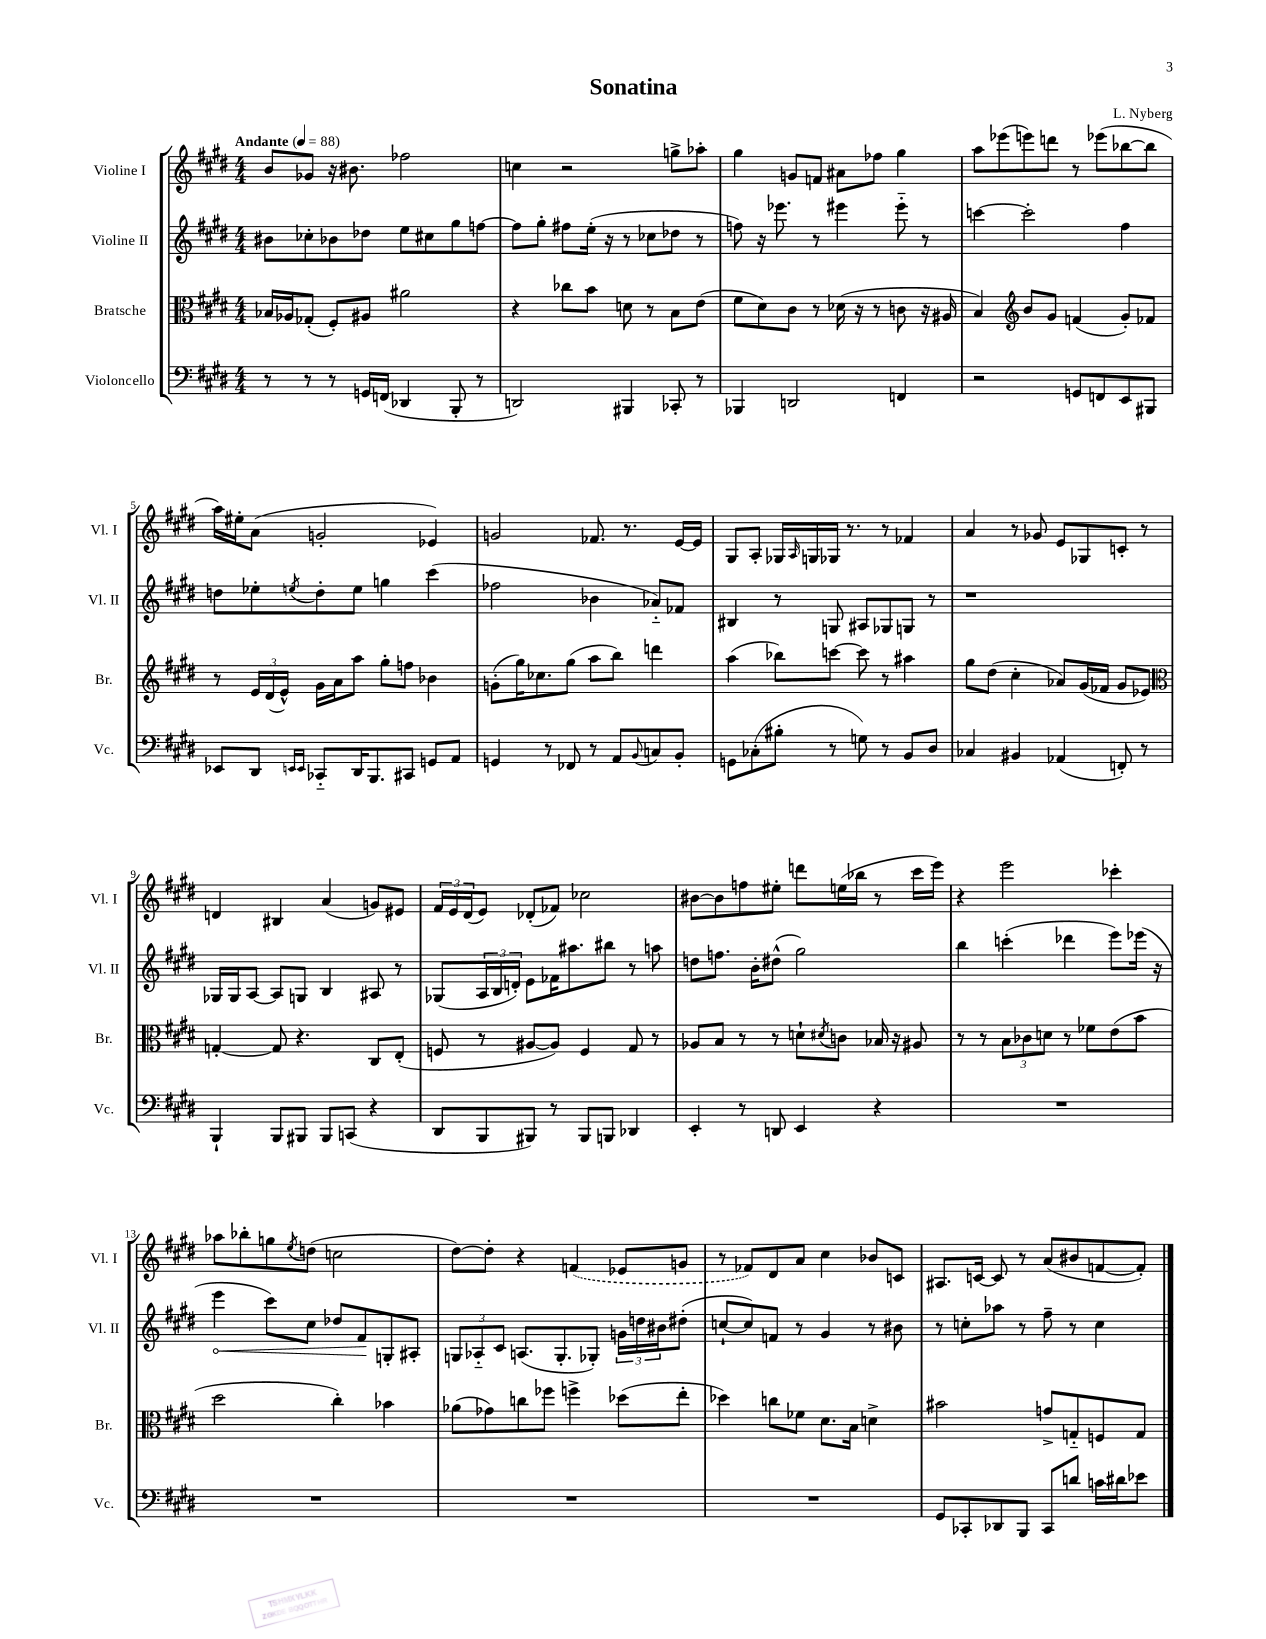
\header { title = "Sonatina" composer = "L. Nyberg" }
<<
\new StaffGroup <<
\new Staff = "s0" \with { instrumentName = "Violine I" shortInstrumentName = "Vl. I" } {
    \clef treble \key e \major \numericTimeSignature \time 4/4 \tempo "Andante" 4 = 88
    b'8 ges'8 r16 bis'8. fes''2 |
    c''4 r2 g''8-> aes''8-. |
    gis''4 g'8 f'8 ais'8 fes''8 gis''4 |
    a''8 ees'''8( e'''8) d'''8 r8 ees'''8( bes''8~ bes''8 |
    a''16) eis''16-. a'8( g'2-. ees'4) |
    g'2 fes'8. r8. e'16~ e'16 |
    gis8 a8-. ges16 \grace { a16 } g16 ges16 r8. r8 fes'4 |
    a'4 r8 ges'8 e'8 ges8 c'8-. r8 |
    d'4 bis4 a'4( g'8) eis'8 |
    \tuplet 3/2 { fis'16 e'16 dis'16( } e'8) des'8-.( fes'8) ces''2 |
    bis'8~ bis'8 f''8 eis''8-. d'''8 e''16( bes''16 r8 cis'''16 e'''16) |
    r4 e'''2 ces'''4-. |
    aes''8 bes''8-. g''8 \acciaccatura { e''8 } d''8( c''2 |
    dis''8~) dis''8-. r4 \once \slurDashed f'4( ees'8 g'8 |
    r8 fes'8) dis'8 a'8 cis''4 bes'8 c'8 |
    ais8. c'16~ c'8 r8 a'8( bis'8 f'8~ f'8-.) \bar "|." |
}
\new Staff = "s1" \with { instrumentName = "Violine II" shortInstrumentName = "Vl. II" } {
    \clef treble \key e \major \numericTimeSignature \time 4/4
    bis'8 ces''8-. bes'8 des''8 e''8 cis''8 gis''8 f''8~ |
    f''8 gis''8-. fis''8 e''16-.( r16 r8 ces''8 des''8 r8 |
    f''8) r16 ees'''8. r8 eis'''4 eis'''8-_ r8 |
    c'''4~ c'''2-. fis''4 |
    d''8 ees''8-. \acciaccatura { e''8 } d''8-. e''8 g''4 cis'''4( |
    fes''2 bes'4 aes'8-_) fes'8 |
    bis4 r8 g8 ais8 ges8 g8 r8 |
    r1 |
    ges16 ges16 a8~ a8 g8 b4 ais8 r8 |
    ges8( \tuplet 3/2 { a16 b16 d'16-.) } e'8 fes'16 ais''8. bis''8 r8 a''8 |
    d''8 f''8. b'16-. dis''8-^( gis''2) |
    b''4 c'''4-.( des'''4 e'''8) ees'''16( r16 |
    \once \override Hairpin.circled-tip = ##t e'''4\< cis'''8) cis''8 des''8 fis'8\! g8-. ais8-. |
    \tuplet 3/2 { g8 aes8-_ cis'8 } a8.( g8.-. ges8-.) \tuplet 3/2 { g'16 d''16 bis'16 } dis''8-.( |
    c''8~-! c''8) f'8 r8 gis'4 r8 bis'8 |
    r8 c''8-. aes''8 r8 fis''8-- r8 c''4 \bar "|." |
}
\new Staff = "s2" \with { instrumentName = "Bratsche" shortInstrumentName = "Br." } {
    \clef alto \key e \major \numericTimeSignature \time 4/4
    bes16 aes16 ges8-.( fis8-.) ais8 ais'2 |
    r4 ces''8 b'8 d'8 r8 b8 e'8( |
    fis'8 dis'8) cis'8 r8 des'16( r16 r8 c'8 r16 ais16 |
    b4) \clef treble b'8 gis'8 f'4( gis'8-.) fes'8 |
    r8 \tuplet 3/2 { e'16 dis'16( e'16-^) } gis'16 a'16 a''8 gis''8-. f''8 bes'4 |
    g'8-.( gis''16) ces''8. gis''8( a''8 b''8) d'''4 |
    a''4( bes''8) c'''8~ c'''8 r8 ais''4 |
    gis''8 dis''8( cis''4-. aes'8) gis'16( fes'16 gis'8 ees'8) |
    \clef alto g4~-. g8 r4. cis8 e8-.( |
    f8 r8 ais8~ ais8) f4 gis8 r8 |
    aes8 b8 r8 r8 d'8-! \acciaccatura { dis'8 } c'8 bes16 r16 ais8 |
    r8 r8 \tuplet 3/2 { b8 ces'8 d'8 } r8 fes'8 e'8( b'8 |
    dis''2 cis''4-.) bes'4 |
    aes'8( ges'8) c''8 fes''8 f''4-> des''8( e''8-. |
    des''4) c''8 fes'8 dis'8. b16 d'4-> |
    bis'2 g'8-> g8-_ f8 g8 \bar "|." |
}
\new Staff = "s3" \with { instrumentName = "Violoncello" shortInstrumentName = "Vc." } {
    \clef bass \key e \major \numericTimeSignature \time 4/4
    r8 r8 r8 g,16 f,16( des,4 b,,8-. r8 |
    d,2) bis,,4 ces,8-. r8 |
    bes,,4 d,2 f,4 |
    r2 g,8 f,8 e,8 bis,,8 |
    ees,8 dis,8 \grace { e,16 e,16 } ces,8-_ dis,16 b,,8. cis,8 g,8 a,8 |
    g,4 r8 fes,8 r8 a,8 \appoggiatura { b,8 } c8 b,8-. |
    g,8 ces8-.( bis8-. r8 g8) r8 b,8 dis8 |
    ces4 bis,4 aes,4( f,8-.) r8 |
    b,,4-! b,,8 bis,,8 bis,,8 c,8( r4 |
    dis,8 b,,8 bis,,8) r8 bis,,8 b,,8 des,4 |
    e,4-. r8 d,8 e,4 r4 |
    R1 |
    R1 |
    R1 |
    R1 |
    gis,8 ces,8-. des,8 b,,8 ces,8 d'8 c'16 dis'16 ees'8 \bar "|." |
}
>>
>>
